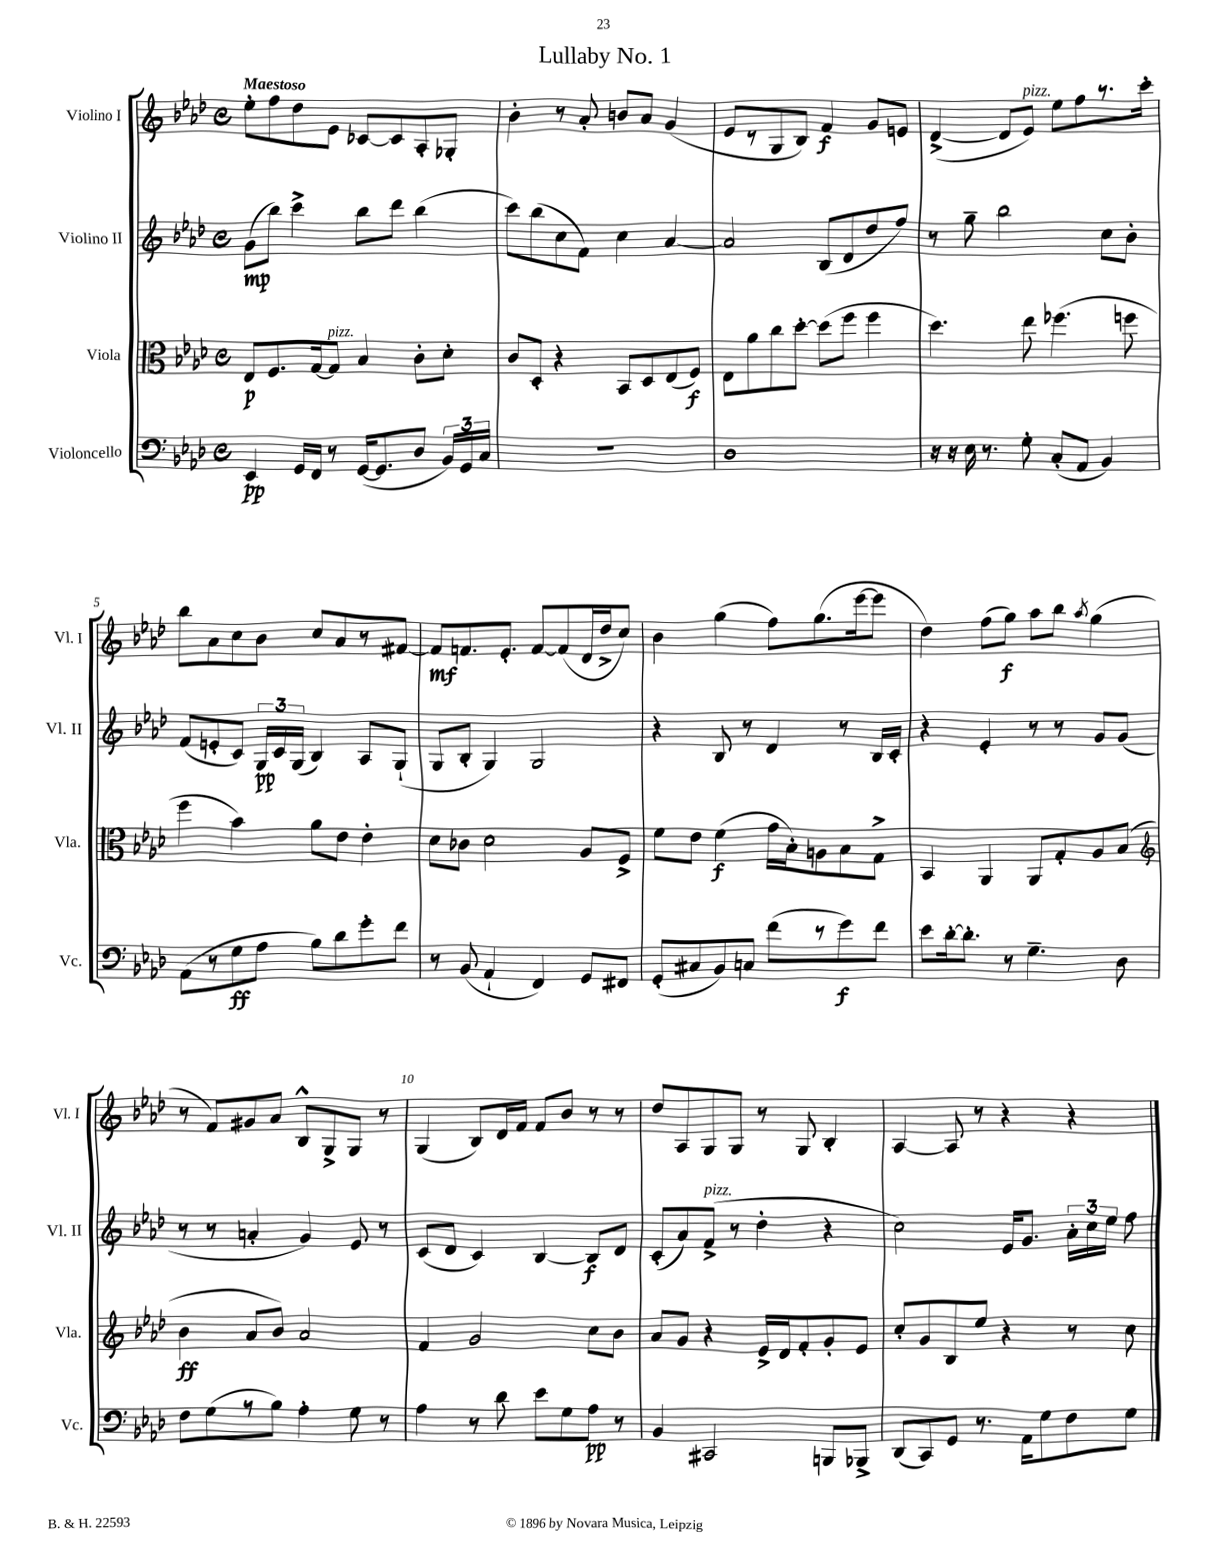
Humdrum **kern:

**kern	**dynam	**kern	**dynam	**kern	**dynam	**kern	**dynam
*part4	*part4	*part3	*part3	*part2	*part2	*part1	*part1
*staff4	*staff4	*staff3	*staff3	*staff2	*staff2	*staff1	*staff1
*I"Violoncello	*	*I"Viola	*	*I"Violino II	*	*I"Violino I	*
*I'Vc.	*	*I'Vla.	*	*I'Vl. II	*	*I'Vl. I	*
*clefF4	*	*clefC3	*	*clefG2	*	*clefG2	*
*k[b-e-a-d-]	*	*k[b-e-a-d-]	*	*k[b-e-a-d-]	*	*k[b-e-a-d-]	*
*M4/4	*	*M4/4	*	*M4/4	*	*M4/4	*
*met(c)	*	*met(c)	*	*met(c)	*	*met(c)	*
=1	=1	=1	=1	=1	=1	=1	=1
!	!	!	!	!	!	!LO:TX:a:B:t=Maestoso	!
4EE-/	pp	8E-/L	p	(8g\L	mp	8ee-'\L	.
.	.	8.F/	.	8bb-\J)	.	8ff\	.
16GG/LL	.	.	.	4ccc^\	.	8dd-\	.
16FF/JJ	.	[16G/k	.	.	.	.	.
!	!	!LO:TX:a:i:t=pizz.	!	!	!	!	!
8r	.	8G/J]	.	.	.	8e-\J	.
([16GG/KL	.	4B-/	.	8bb-\L	.	[8c-X/L	.
8.GG/]	.	.	.	.	.	.	.
.	.	.	.	8ddd-\J	.	8c-/]	.
8D-/J	.	8c'\L	.	(4bb-\	.	8A-'/	.
24BB-/LL)	.	8d-'\J	.	.	.	8G-X'/J	.
24GG/	.	.	.	.	.	.	.
24C/JJ	.	.	.	.	.	.	.
=2	=2	=2	=2	=2	=2	=2	=2
1r	.	8c/L	.	8ccc\L)	.	4b-'\	.
.	.	8D-'/J	.	(8bb-\	.	.	.
.	.	4r	.	8cc\	.	8r	.
.	.	.	.	8f\J)	.	8a-'/	.
.	.	8BB-/L	.	4cc\	.	8bn/L	.
.	.	8D-/	.	.	.	8a-/J	.
.	.	(8E-/	.	[4a-/	.	(4g/	.
.	.	8F/J)	f	.	.	.	.
=3	=3	=3	=3	=3	=3	=3	=3
1D-	.	8E-\L	.	2a-/]	.	8e-/L	.
.	.	8a-\	.	.	.	8r	.
.	.	8cc\	.	.	.	8G/	.
.	.	[8dd-'\J	.	.	.	8B-/J)	.
.	.	(8dd-\L]	.	(8B-/L	.	4f/	f
.	.	8ff\J	.	8d-/	.	.	.
.	.	4ff\	.	8dd-/	.	8g/L	.
.	.	.	.	8ff/J)	.	8en/J	.
=4	=4	=4	=4	=4	=4	=4	=4
16r	.	4.dd-\)	.	8r	.	([4d-^/	.
16r	.	.	.	.	.	.	.
16E-\	.	.	.	8gg~\	.	.	.
8.r	.	.	.	.	.	.	.
.	.	.	.	2bb-\	.	8d-/L]	.
!	!	!	!	!	!	!LO:TX:a:i:t=pizz.	!
8G'\	.	8ee-\	.	.	.	8e-/J)	.
(8C'/L	.	(4.ff-X\	.	.	.	8ee-\L	.
8AA-/J	.	.	.	.	.	8ff\	.
4BB-/)	.	.	.	8cc\L	.	8.r	.
.	.	8ffn\	.	8b-'\J	.	.	.
.	.	.	.	.	.	16ccc'\Jk	.
!!LO:LB:g=z
=5	=5	=5	=5	=5	=5	=5	=5
(8AA-\L	.	4ff\	.	(8f/L	.	8bb-\L	.
8r	.	.	.	8en'/	.	8a-\	.
8G\	ff	4b-\)	.	8c/J)	.	8cc\	.
8A-\J	.	.	.	24G/LL	pp	8b-\J	.
.	.	.	.	24c/	.	.	.
.	.	.	.	(24G/JJ	.	.	.
8B-\L)	.	8a-\L	.	4B-/)	.	8cc/L	.
8d-\	.	8e-\J	.	.	.	8a-/	.
8g'\	.	4e-'\	.	8A-/L	.	8r	.
8f\J	.	.	.	(8G`/J	.	[8f#X/J	.
=6	=6	=6	=6	=6	=6	=6	=6
8r	.	8d-\L	.	8G/L	.	8f#/L]	mf
(8BB-/	.	8c-X\J	.	8B-'/J	.	8.fn/	.
4AA-`/	.	2d-\	.	4G/)	.	.	.
.	.	.	.	.	.	8.e-'/J	.
4FF/)	.	.	.	2G/	.	[8f/L	.
.	.	.	.	.	.	(8f/]	.
8GG/L	.	8A-/L	.	.	.	16d-/L	.
.	.	.	.	.	.	16dd-^/J	.
8FF#X/J	.	8F^/J	.	.	.	8cc/J)	.
=7	=7	=7	=7	=7	=7	=7	=7
(8GG'/L	.	8f\L	.	4r	.	4b-\	.
8C#X/	.	8e-\J	.	.	.	.	.
8BB-/)	.	(4f\	f	8B-/	.	(4gg\	.
8Cn/J	.	.	.	8r	.	.	.
(8f\L	.	16g\LL	.	4d-/	.	8ff\L)	.
.	.	16B-'\J)	.	.	.	.	.
8r	.	8An\	.	.	.	(8.gg\	.
8g\)	f	8B-\	.	8r	.	.	.
.	.	.	.	.	.	[16eee-\k	.
8f\J	.	8G^\J	.	16B-/LL	.	8eee-\J]	.
.	.	.	.	16c'/JJ	.	.	.
=8	=8	=8	=8	=8	=8	=8	=8
8e-\L	.	4BB-/	.	4r	.	4dd-\)	.
[16d-'\k	.	.	.	.	.	.	.
8.d-'\J]	.	.	.	.	.	.	.
.	.	4AA-/	.	4e-'/	.	(8ff\L	.
8r	.	.	.	.	.	8gg\J)	f
4.G~\	.	8AA-/L	.	8r	.	8aa-\L	.
.	.	8G'/	.	8r	.	8bb-\J	.
.	.	.	.	.	.	8qaa-/	.
.	.	8A-/	.	8g/L	.	(4gg\	.
8D-\	.	(8B-/J	.	(8g/J	.	.	.
!!LO:LB:g=z
=9	=9	=9	=9	=9	=9	=9	=9
*	*	*clefG2	*	*	*	*	*
8F\L	.	4b-\	ff	8r	.	8r	.
(8G\	.	.	.	8r	.	8f/L)	.
8r	.	8a-/L	.	4an'/	.	8g#X/	.
8B-\J)	.	8b-/J)	.	.	.	8a-/J	.
4A-'\	.	2a-/	.	4g/)	.	8B-^^/L	.
.	.	.	.	.	.	8G^/	.
8G\	.	.	.	8e-/	.	8G/J	.
8r	.	.	.	8r	.	8r	.
=10	=10	=10	=10	=10	=10	=10	=10
4A-\	.	4f/	.	(8c/L	.	(4G/	.
.	.	.	.	8d-/J	.	.	.
8r	.	2g/	.	4c/)	.	8B-/L)	.
8d-\	.	.	.	.	.	16d-/L	.
.	.	.	.	.	.	16f/JJ	.
8e-\L	.	.	.	[4B-/	.	8f/L	.
8G\	.	.	.	.	.	8b-/J	.
8A-\J	pp	8cc\L	.	8B-/L]	f	8r	.
8r	.	8b-\J	.	8d-/J	.	8r	.
=11	=11	=11	=11	=11	=11	=11	=11
4BB-/	.	8a-/L	.	(8c'/L	.	8dd-/L	.
.	.	8g/J	.	8a-/)	.	8A-/	.
!	!	!	!	!LO:TX:a:i:t=pizz.	!	!	!
2CC#X/	.	4r	.	(8f^/J	.	8G/	.
.	.	.	.	8r	.	8G/J	.
.	.	16e-^/LL	.	4dd-'\	.	8r	.
.	.	16d-/J	.	.	.	.	.
.	.	8f'/	.	.	.	8G/	.
8BBBn/L	.	8g'/	.	4r	.	4B-'/	.
8BBB-X^/J	.	8e-/J	.	.	.	.	.
=12	=12	=12	=12	=12	=12	=12	=12
(8DD-/L	.	8cc'/L	.	2cc\)	.	[4A-/	.
8CC/)	.	8g/	.	.	.	.	.
8GG/J	.	8B-/	.	.	.	8A-/]	.
8.r	.	8ee-/J	.	.	.	8r	.
.	.	4r	.	16e-/KL	.	4r	.
16AA-\KL	.	.	.	8.g/J	.	.	.
8G\	.	.	.	.	.	.	.
8F\	.	8r	.	24a-'\LL	.	4r	.
.	.	.	.	24cc\	.	.	.
.	.	.	.	24ee-\JJ	.	.	.
8G\J	.	8cc\	.	8ff\	.	.	.
==	==	==	==	==	==	==	==
*-	*-	*-	*-	*-	*-	*-	*-
